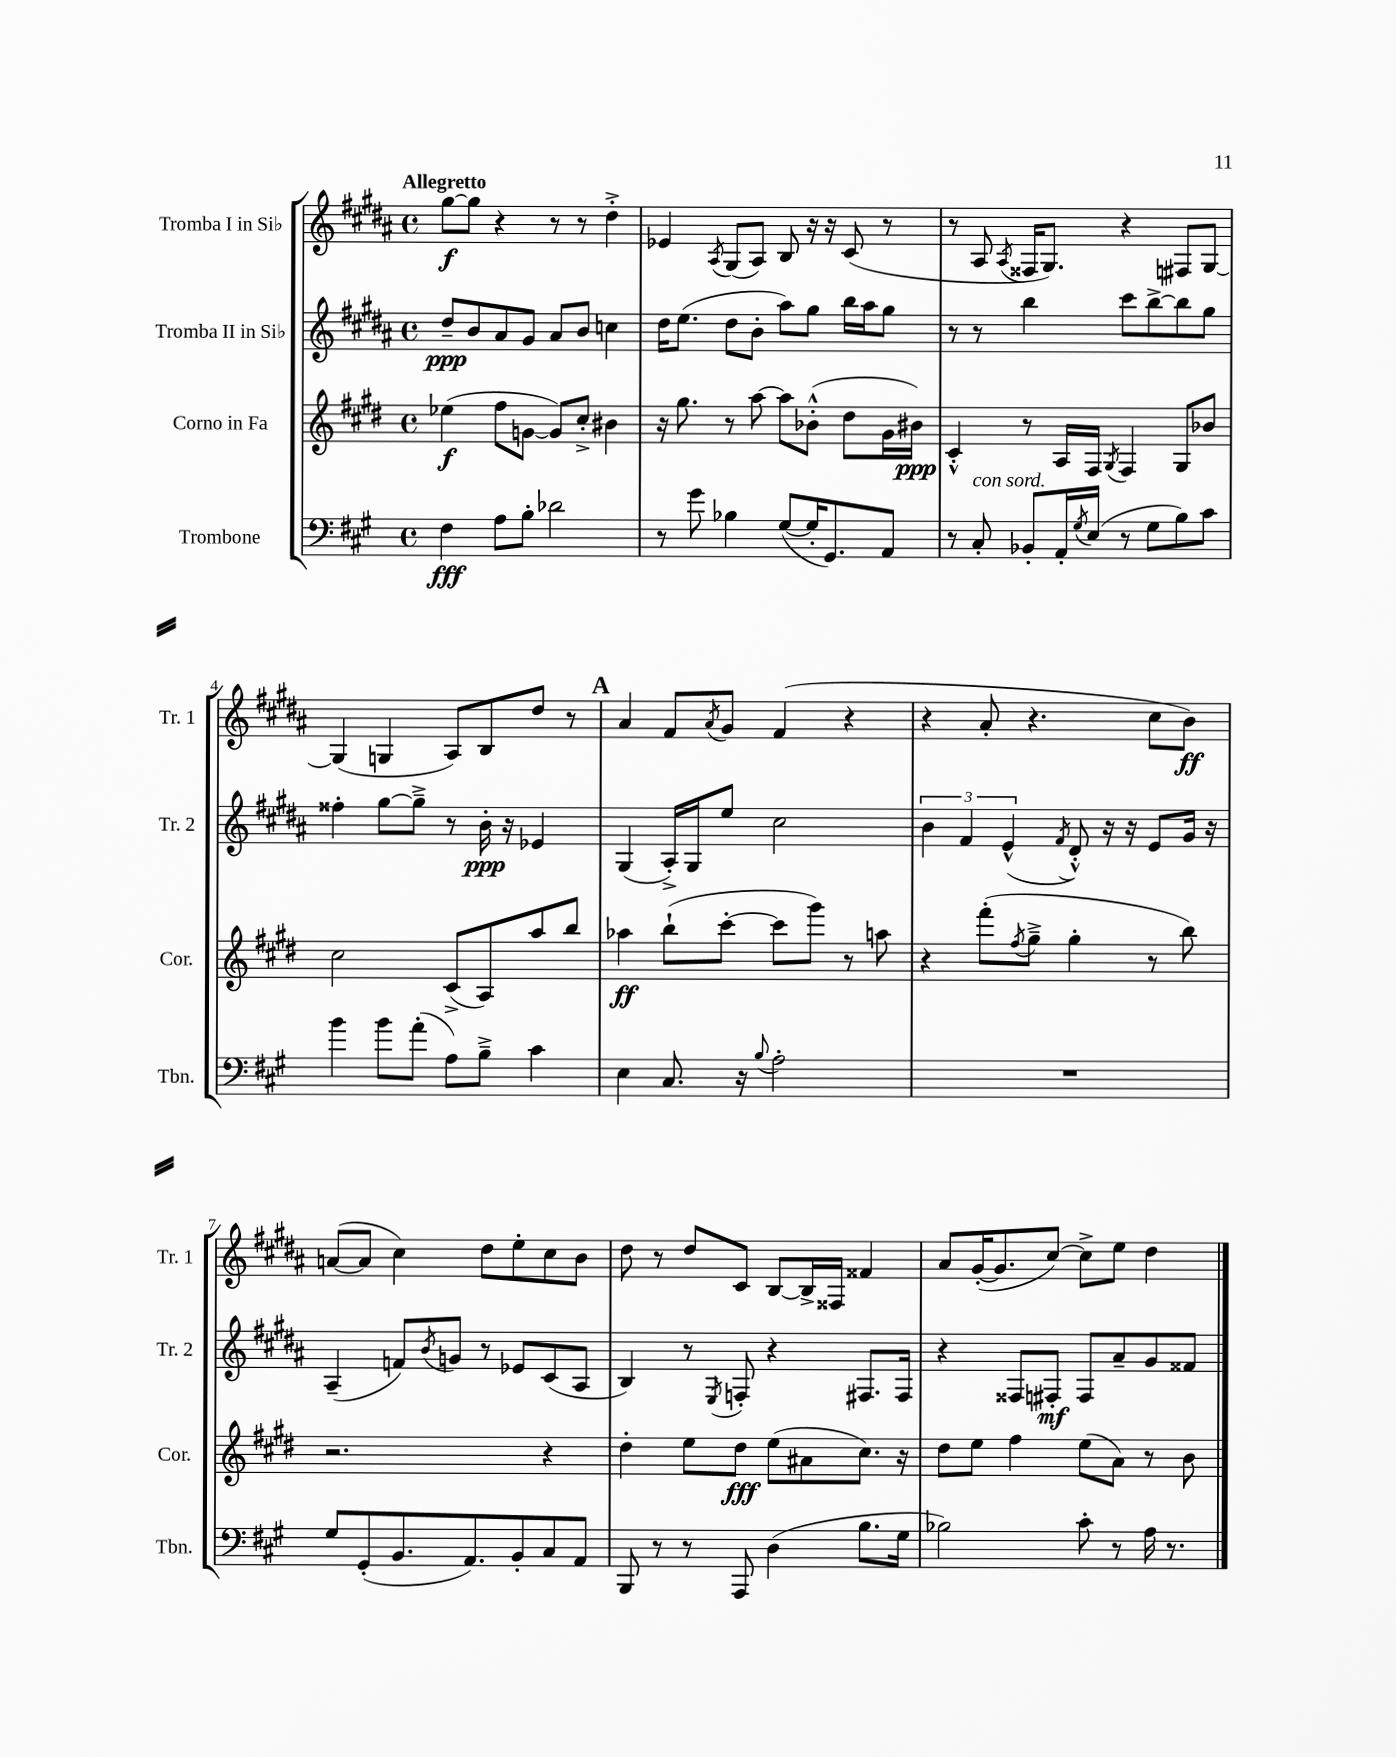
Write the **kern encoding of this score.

**kern	**dynam	**kern	**dynam	**kern	**dynam	**kern	**dynam
*part4	*part4	*part3	*part3	*part2	*part2	*part1	*part1
*staff4	*staff4	*staff3	*staff3	*staff2	*staff2	*staff1	*staff1
*I"Trombone	*	*I"Corno in Fa	*	*I"Tromba II in Si♭	*	*I"Tromba I in Si♭	*
*I'Tbn.	*	*I'Cor.	*	*I'Tr. 2	*	*I'Tr. 1	*
*clefF4	*	*clefG2	*	*clefG2	*	*clefG2	*
*k[f#c#g#]	*	*k[f#c#g#d#]	*	*k[f#c#g#d#a#]	*	*k[f#c#g#d#a#]	*
*M4/4	*	*M4/4	*	*M4/4	*	*M4/4	*
*met(c)	*	*met(c)	*	*met(c)	*	*met(c)	*
=1	=1	=1	=1	=1	=1	=1	=1
!	!	!	!	!	!	!LO:TX:a:B:t=Allegretto	!
4F#\	fff	(4ee-X\	f	8dd#~/L	ppp	[8gg#\L	f
.	.	.	.	8b/	.	8gg#\J]	.
8A\L	.	8ff#\L	.	8a#/	.	4r	.
8B'\J	.	[8gn\J	.	8g#/J	.	.	.
2d-X\	.	8g/L])	.	8a#/L	.	8r	.
.	.	8cc#'^/J	.	8b/J	.	8r	.
.	.	4b#X\	.	4ccn\	.	4dd#'^\	.
=2	=2	=2	=2	=2	=2	=2	=2
8r	.	16r	.	16dd#\KL	.	4e-X/	.
.	.	8.gg#\	.	(8.ee\J	.	.	.
8g#\	.	.	.	.	.	.	.
.	.	.	.	.	.	8qA#/	.
4B-X\	.	8r	.	8dd#\L	.	(8G#/L	.
.	.	[8aa\	.	8b'\J	.	8A#/J)	.
([8G#/L	.	8aa\L]	.	8aa#\L)	.	8B/	.
16G#'/K]	.	(8b-X'^^\J	.	8gg#\J	.	16r	.
8.GG#/)	.	.	.	.	.	16r	.
.	.	8dd#\L	.	16bb\LL	.	(8c#/	.
.	.	.	.	16aa#\J	.	.	.
8AA/J	.	16g#\L	.	8gg#\J	.	8r	.
.	.	16b#X\JJ)	ppp	.	.	.	.
=3	=3	=3	=3	=3	=3	=3	=3
8r	.	4c#'^^/	.	8r	.	8r	.
!LO:TX:a:i:t=con sord.	!	!	!	!	!	!	!
8C#'/	.	.	.	8r	.	8A#/	.
.	.	.	.	.	.	8qA#/	.
8BB-X'/L	.	8r	.	4bb\	.	16F##X/KL	.
.	.	.	.	.	.	8.G#/J)	.
16AA'/L	.	16A/LL	.	.	.	.	.
8qG#/	.	.	.	.	.	.	.
(16E/JJ	.	16F#/JJ	.	.	.	.	.
.	.	8qG#/	.	.	.	.	.
8r	.	4F#/	.	8ccc#\L	.	4r	.
8G#\L	.	.	.	[8bb^\	.	.	.
8B\)	.	8G#/L	.	8bb\]	.	8F#X/L	.
8c#\J	.	8b-X/J	.	8gg#\J	.	[8G#/J	.
!!LO:LB:g=z
=4	=4	=4	=4	=4	=4	=4	=4
4b\	.	2cc#\	.	4ff##X'\	.	(4G#/]	.
8b\L	.	.	.	[8gg#\L	.	4Gn/	.
(8a'\J	.	.	.	8gg#~^\J]	.	.	.
8A\L)	.	(8c#^/L	.	8r	.	8A#/L)	.
8B~^\J	.	8A/)	.	16b'\	ppp	8B/	.
.	.	.	.	16r	.	.	.
4c#\	.	8aa/	.	4e-X/	.	8dd#/J	.
.	.	8bb/J	.	.	.	8r	.
!!LO:REH:place=s1:t=A
=5	=5	=5	=5	=5	=5	=5	=5
4E\	.	4aa-X\	ff	(4G#/	.	4a#/	.
8.C#/	.	(8bb`\L	.	16A#'^/LL)	.	8f#/L	.
.	.	.	.	16G#/J	.	.	.
.	.	.	.	.	.	8qa#/	.
.	.	[8ccc#'\J	.	8ee/J	.	8g#/J	.
16r	.	.	.	.	.	.	.
8qqB/	.	.	.	.	.	.	.
2A'\	.	8ccc#\L]	.	2cc#\	.	(4f#/	.
.	.	8ggg#\J)	.	.	.	.	.
.	.	8r	.	.	.	4r	.
.	.	8aan\	.	.	.	.	.
=6	=6	=6	=6	=6	=6	=6	=6
1r	.	4r	.	6b\	.	4r	.
.	.	.	.	6f#/	.	.	.
.	.	(8fff#'\L	.	.	.	8a#'/	.
.	.	.	.	(6e^^/	.	.	.
.	.	8qff#/	.	.	.	.	.
.	.	8gg#~^\J	.	.	.	4.r	.
.	.	.	.	8qf#/	.	.	.
.	.	4gg#'\	.	8d#'^^/)	.	.	.
.	.	.	.	16r	.	.	.
.	.	.	.	16r	.	.	.
.	.	8r	.	8e/L	.	8cc#\L	.
.	.	8bb\)	.	16g#/Jk	.	8b\J)	ff
.	.	.	.	16r	.	.	.
!!LO:LB:g=z
=7	=7	=7	=7	=7	=7	=7	=7
8G#/L	.	2.r	.	(4A#~/	.	([8an/L	.
(8GG#'/	.	.	.	.	.	8a/J]	.
8.BB/	.	.	.	8fn/L)	.	4cc#\)	.
.	.	.	.	8qb/	.	.	.
.	.	.	.	8gn/J	.	.	.
8.AA/)	.	.	.	.	.	.	.
.	.	.	.	8r	.	8dd#\L	.
8BB'/	.	.	.	8e-X/L	.	8ee'\	.
8C#/	.	4r	.	(8c#/	.	8cc#\	.
8AA/J	.	.	.	8A#/J	.	8b\J	.
=8	=8	=8	=8	=8	=8	=8	=8
8BBB/	.	4dd#'\	.	4B/)	.	8dd#\	.
8r	.	.	.	.	.	8r	.
8r	.	8ee\L	.	8r	.	8dd#/L	.
.	.	.	.	8qE/	.	.	.
8AAA/	.	8dd#\J	fff	8Fn'/	.	8c#/J	.
(4D\	.	(8ee\L	.	4r	.	[8B/L	.
.	.	8a#X\	.	.	.	16B^/L]	.
.	.	.	.	.	.	16F##X/JJ	.
8.B\L	.	8.cc#\J)	.	8.F#X/L	.	4f##X/	.
16G#\Jk	.	16r	.	16F#/Jk	.	.	.
=9	=9	=9	=9	=9	=9	=9	=9
2B-X\)	.	8dd#\L	.	4r	.	8a#/L	.
.	.	8ee\J	.	.	.	([16g#'/K	.
.	.	.	.	.	.	8.g#/]	.
.	.	4ff#\	.	8F##X/L	.	.	.
.	.	.	.	8F#X'/J	mf	[8cc#/J)	.
8c#'\	.	(8ee\L	.	8F#/L	.	8cc#^\L]	.
8r	.	8a\J)	.	8a#~/	.	8ee\J	.
16A\	.	8r	.	8g#/	.	4dd#\	.
8.r	.	.	.	.	.	.	.
.	.	8b\	.	8f##X/J	.	.	.
==	==	==	==	==	==	==	==
*-	*-	*-	*-	*-	*-	*-	*-
